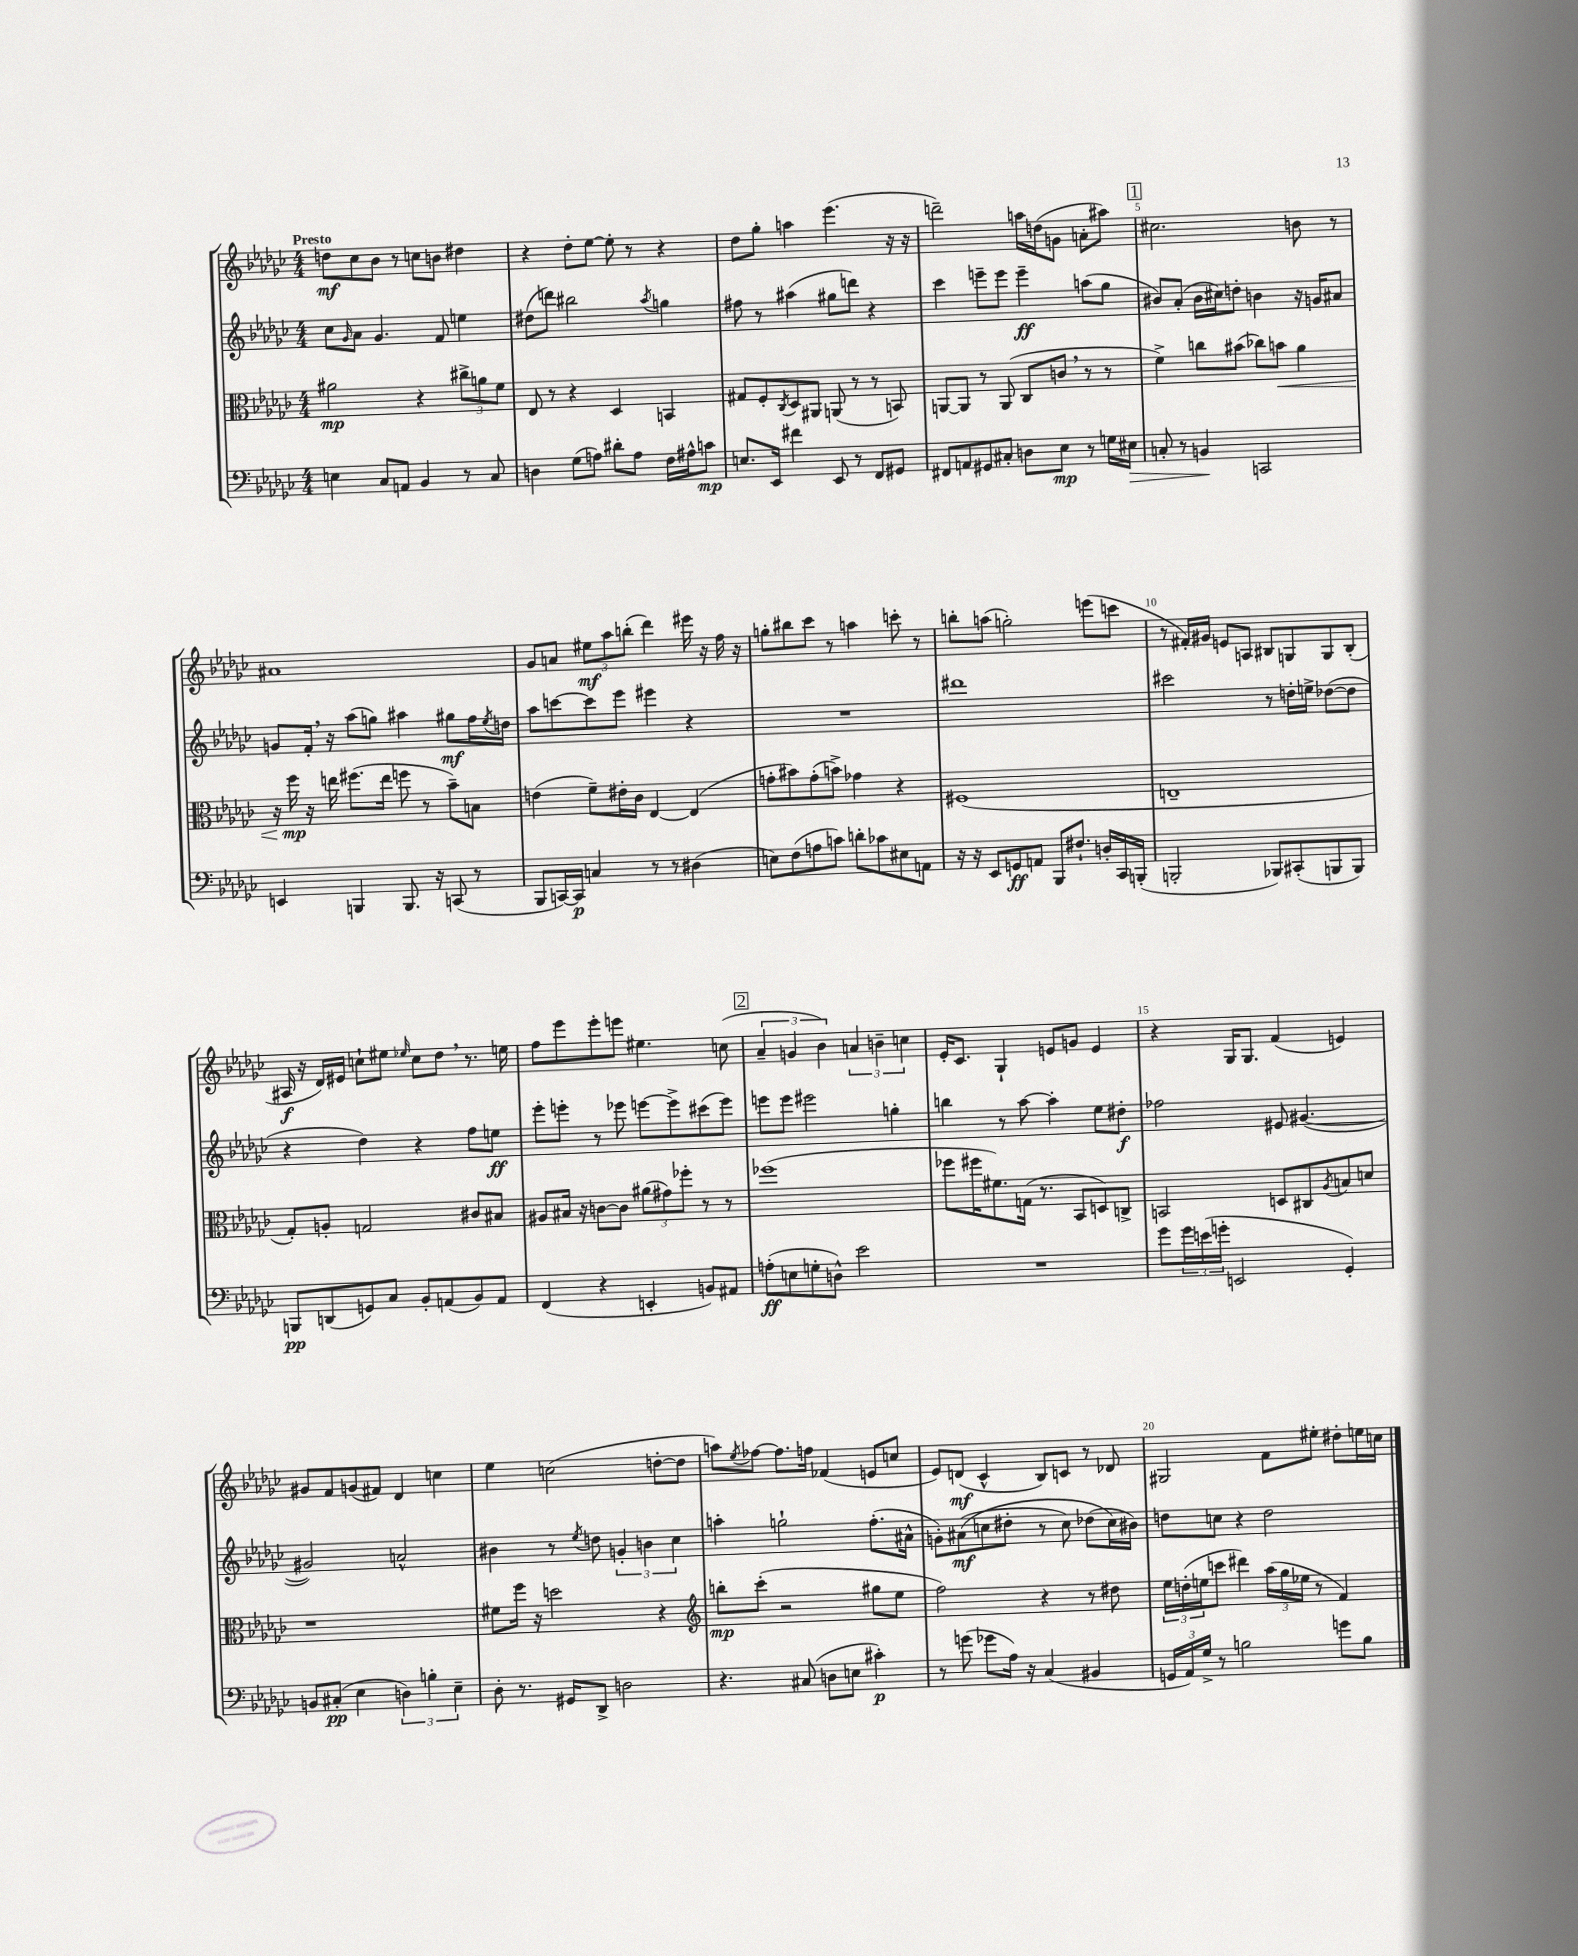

**kern	**kern	**kern	**kern
*staff4	*staff3	*staff2	*staff1
*clefF4	*clefC3	*clefG2	*clefG2
*k[b-e-a-d-g-c-]	*k[b-e-a-d-g-c-]	*k[b-e-a-d-g-c-]	*k[b-e-a-d-g-c-]
*M4/4	*M4/4	*M4/4	*M4/4
4E	2a#	8cc-	8dd
.	.	16qqg-	.
.	.	8a-	8cc-
8C-	.	4.g-	8b-
8AA	.	.	8r
4BB-	4r	.	8cc
.	.	8f	8b
8r	12cc#^	4ee	4dd#
.	12a	.	.
8C-	.	.	.
.	12f	.	.
=	=	=	=
4D	8E-	(8dd#	4r
.	8r	8ddd)	.
(8G-	4r	2bb#	8dd-'
8A)	.	.	[8ee-
8d#'	4D-	.	8ee-']
8A	.	.	8r
.	.	8qaa-	.
16F	4BB	4gg	4r
16A#^^	.	.	.
8c	.	.	.
=	=	=	=
8.E	8G#	8ff#	8dd-
.	8F'	8r	8gg-'
16EE-	.	.	.
.	8qC-	.	.
4f#	8D-	(4aa#	4aa
.	8AA#	.	.
8EE-	(8AA	8gg#	(4.eee-
8r	8r	8ddd)	.
8FF	8r	4r	.
8GG#	8BB)	.	16r
.	.	.	16r
=	=	=	=
8FF#	[8AA	4ccc-	2ddd~)
8AA	8AA]	.	.
8GG#	8r	8eee~	.
8C#'	(8AA	8eee	.
8D	8C-	4eee~	16aa
.	.	.	(16dd
8E-	8c	.	8g
8r	8r	(8aa	8a'
16G	8r	8gg-	8aa#)
16E#	.	.	.
=	=	=	=
8C'	4f^)	8b#)	2.cc#
8r	.	(8a-'	.
4BB	8cc	16b#	.
.	.	16cc#)	.
.	(8b#	8dd'	.
2CC	8cc-)	4b	.
.	8b	.	.
.	4a-	16r	8b
.	.	16g	.
.	.	8a#	8r
=	=	=	=
4EE	16r	8g	1a#
.	16ff	.	.
.	16r	16f'	.
.	16ee	16r	.
4BBB	(8.ff#	(8aa-	.
.	.	8gg)	.
.	16ee	.	.
8.BBB	8ff	4aa#	.
.	8r	.	.
16r	.	.	.
(8CC	8b-~)	8gg#	.
8r	8B	16ff	.
.	.	8qee-	.
.	.	16dd	.
=	=	=	=
8BBB-	(4e	8aa-	8g-
[16CC)	.	[8ccc	8a
16CC]	.	.	.
4C	8f~)	8ccc]	12ee#
.	.	.	12aa-
.	16e#'	8eee-	.
.	.	.	(12bb'
.	16c-	.	.
8r	[4E-	4eee#	4ddd-)
8r	.	.	.
(4D#	(4E-]	4r	16eee#
.	.	.	16r
.	.	.	16ff
.	.	.	16r
=	=	=	=
8E)	8g'	1r	8gg'
(8F	8b#)	.	8bb#
8A	(8g'	.	8ccc-
8c)	8b^)	.	8r
8d'	4g-	.	4aa
8c-	.	.	.
8E#	4r	.	8ccc'
8AA	.	.	8r
=	=	=	=
16r	(1F#	1ddd#	8bb'
16r	.	.	.
8EE-	.	.	(8aa
8GG	.	.	2gg')
8AA	.	.	.
8BBB-	.	.	.
8.F#`	.	.	.
.	.	.	(8eee
16D'	.	.	.
16CC-	.	.	8ccc
(16BBB'	.	.	.
=	=	=	=
2BBB'	1E~	2ccc#	8r
.	.	.	16f#')
.	.	.	16g#
.	.	.	8e
.	.	.	8A
8BBB-)	.	8r	8B#
(8CC#'	.	16dd'	8G
.	.	16ee^	.
8BBB	.	([8dd-	8G
8BBB)	.	8dd-]	(8B#'
=	=	=	=
8BBB	8G-')	4r	16A#
.	.	.	16r
(8DD	8A'	.	16d-)
.	.	.	16e#
8GG)	2G	4dd-)	8cc`
8C-	.	.	8ee#
.	.	.	16qqee-
8BB-'	.	4r	8cc
(8AA	.	.	8dd-
8BB-)	8c#	8ff	8.r
8AA	8B#	8ee	.
.	.	.	16ee
=	=	=	=
(4FF	8A#	8eee-'	8ff
.	16B#	8eee'	8eee-
.	16r	.	.
4r	[8c	8r	8eee-'
.	8c]	8eee-	8eee
4EE'	(12a#	[8eee	4.ee#
.	12g#)	.	.
.	.	8eee^]	.
.	12ff-'	.	.
8BB)	8r	(8ccc#	.
8AA#	8r	8eee)	(8cc
=	=	=	=
(8A'	(1ff-	8eee	6a-~
8E	.	8eee	.
.	.	.	6g
8G'	.	2eee#	.
.	.	.	6b-)
8D^^)	.	.	.
2e-	.	.	6a
.	.	.	6b~
.	.	4gg'	.
.	.	.	6cc
=	=	=	=
1r	8ff-	4bb	16e-'
.	.	.	8.c-
.	16ff#	.	.
.	8.f#)	.	.
.	.	8r	4G-`
.	(16G	[8aa-	.
.	8.r	.	.
.	.	4aa-']	8e
.	8BB-	.	8g
.	8D)	8ee-	4e
.	8C^	8dd#'	.
=	=	=	=
8g-	2BB	2ff-	4r
24g-	.	.	.
(24e	.	.	.
24g'	.	.	.
2EE	.	.	16G-
.	.	.	8.G-
.	8D	8e#	(4f
.	8C#	([4.g#	.
.	8qA-	.	.
4GG-')	8B	.	4e)
.	8d	.	.
=	=	=	=
8BB	1r	2g#])	8g#
(8C#'	.	.	8f
4E-	.	.	(8g
.	.	.	8f#)
6D)	.	2a^^	4d-
6B'	.	.	.
.	.	.	4cc
6E-~	.	.	.
=	=	=	=
8D-'	8f#	4b#	4ee-
8.r	16ff	.	.
.	16r	.	.
.	2dd	8r	(2cc
16GG#	.	.	.
.	.	8qee-	.
8DD-^	.	8dd	.
2D	.	6g'	.
.	.	6b	.
.	4r	.	[8dd'
.	.	6cc-	.
.	.	.	8dd]
=	=	=	=
*	*clefG2	*	*
4.r	8bb'	4aa'	8aa)
.	.	.	8qee-
.	(8ccc-'	.	[8ff-
.	2r	2gg`	8.ff-]
(8C#	.	.	.
.	.	.	16ff
8D	.	.	(4f-
8E	.	.	.
4c#')	8gg#	(8.ff'	8e
.	8ee-	.	8cc
.	.	16a#^^	.
=	=	=	=
8r	2ff)	8g')	8e-)
(8g	.	&((8a#	(8d
8g-	.	8cc	4c-^^
16A-)	.	8dd#'	.
16r	.	.	.
(4C-	4r	8r	8B-)
.	.	8cc)	8c
4BB#	8r	(8dd-	8r
.	8dd#	16cc&)	8d-
.	.	16b#)	.
=	=	=	=
24GG	24ee-	8dd	2G#
24AA-)	(24dd'	.	.
24G-^	24ee	.	.
8r	8ccc	8cc	.
2B	4ddd#)	4r	.
.	(24aa-	2dd	8f
.	24gg-	.	.
.	24ee-	.	.
.	8r	.	8ee#'
8g	4f)	.	8dd#'
8B	.	.	16ee
.	.	.	16cc
==	==	==	==
*-	*-	*-	*-
